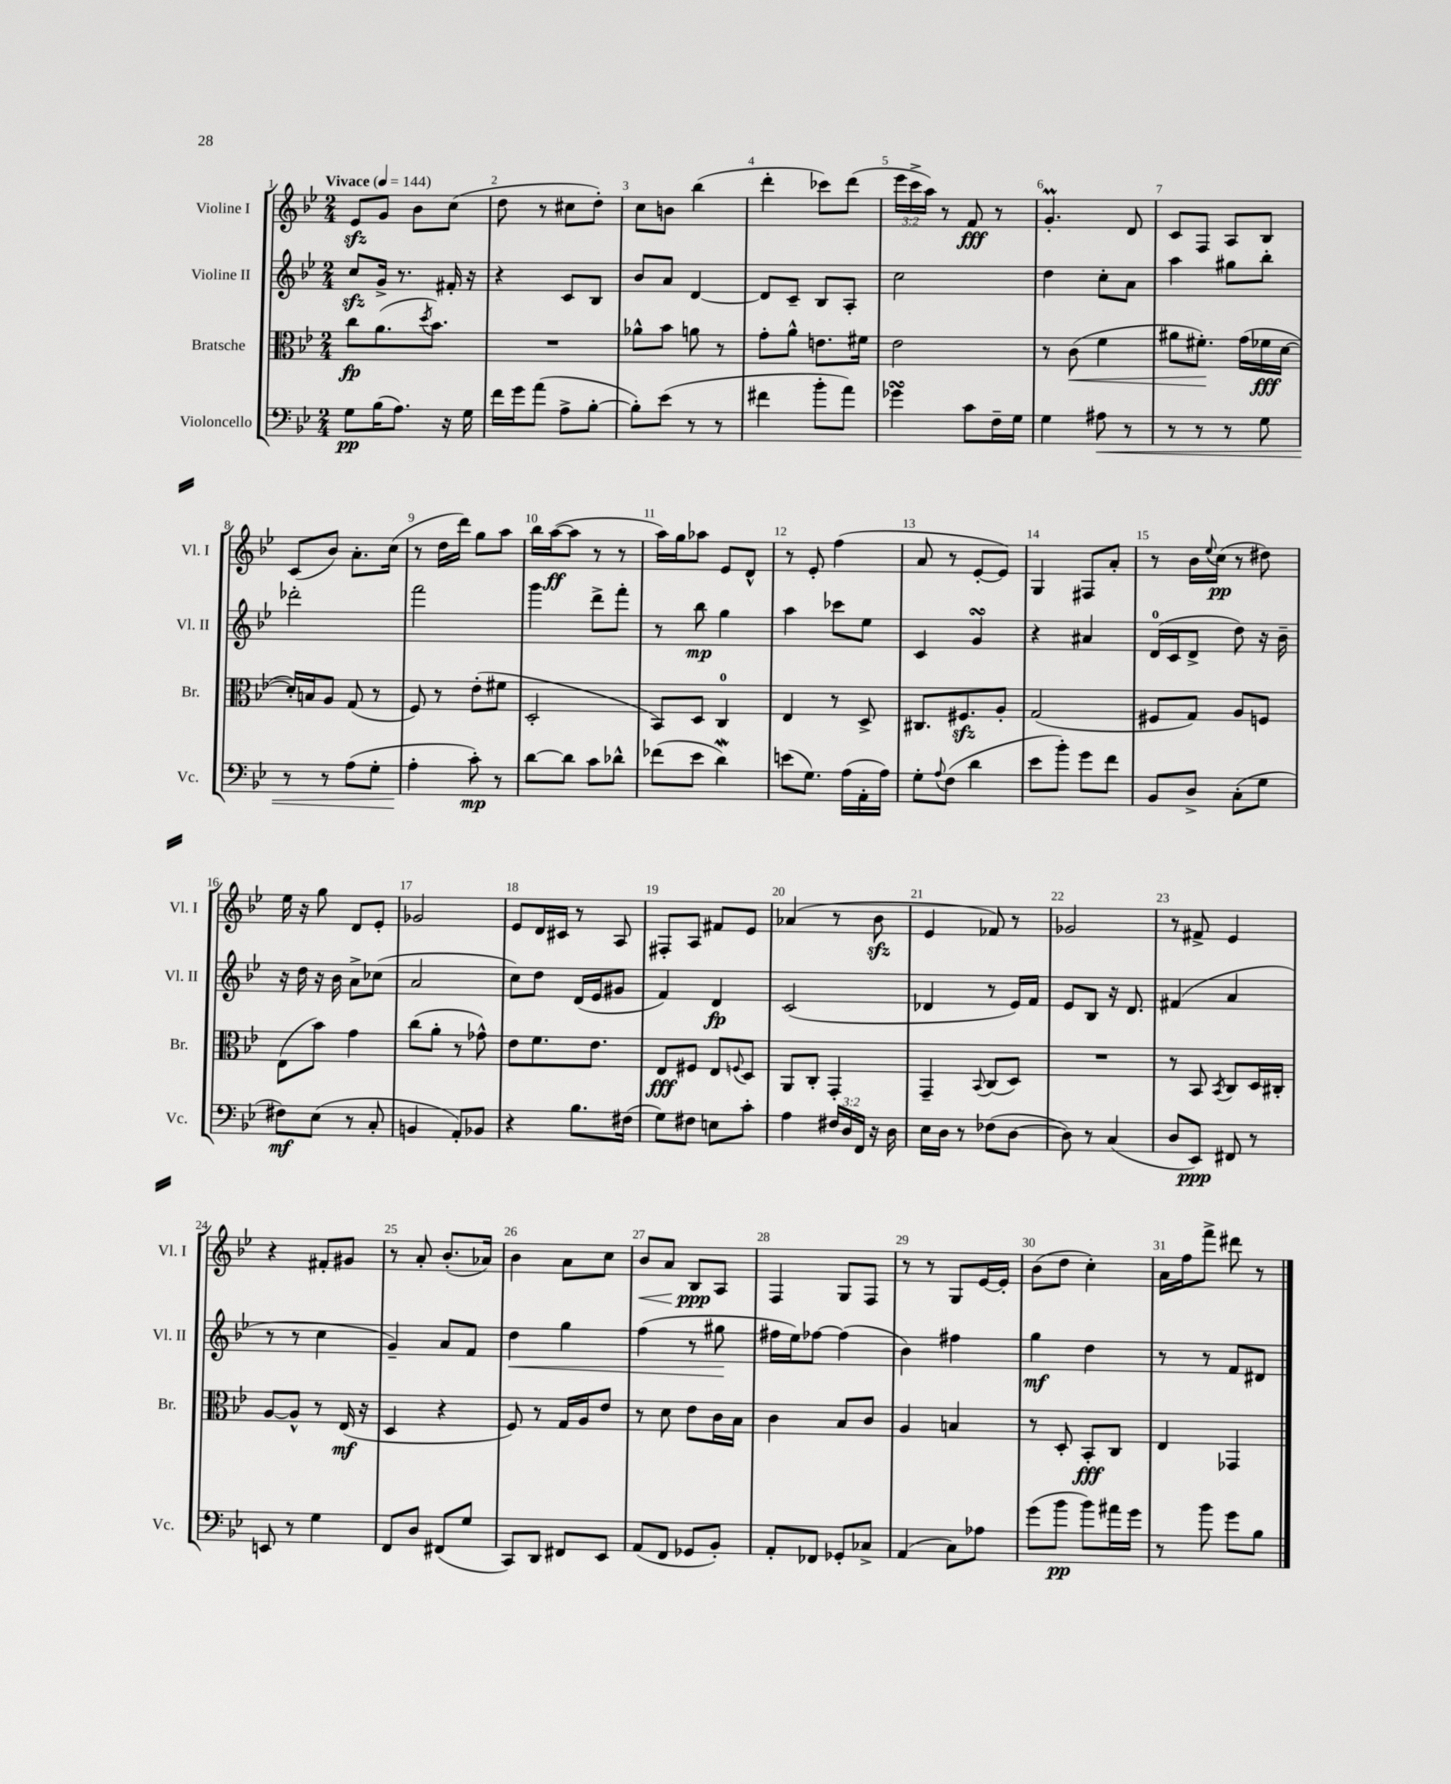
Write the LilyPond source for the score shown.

<<
\new StaffGroup <<
\new Staff = "s0" \with { instrumentName = "Violine I" shortInstrumentName = "Vl. I" } {
    \clef treble \key bes \major \numericTimeSignature \time 2/4 \override Staff.TupletNumber.text = #tuplet-number::calc-fraction-text \tempo "Vivace" 4 = 144
    ees'8\sfz g'8 bes'8 c''8( |
    d''8 r8 cis''8 d''8-.) |
    c''8 b'8 bes''4( |
    d'''4-. ces'''8) d'''8( |
    \tuplet 3/2 { ees'''16 c'''16-> a''16) } r8 f'8\fff r8 |
    g'4.-.\prall d'8 |
    c'8 f8 a8 bes8 |
    c'8( bes'8) a'8.-. c''16( |
    r8 d''16 d'''16) g''8 a''8 |
    bes''16 a''16~\ff( a''8 r8 r8 |
    a''16) g''16 aes''8 ees'8 d'8-^ |
    r8 ees'8-. f''4( |
    a'8 r8 ees'8~-. ees'8) |
    g4 fis8 a'8-. |
    r8 bes'16 \appoggiatura { ees''8 } c''16\pp( r8 dis''8) |
    ees''16 r16 g''8 d'8 ees'8-. |
    ges'2 |
    ees'8 d'16 cis'16 r8 a8 |
    fis8-. a8 fis'8 ees'8 |
    aes'4( r8 bes'8\sfz |
    ees'4 fes'8) r8 |
    ges'2 |
    r8 fis'8-> ees'4 |
    r4 fis'8-. gis'8 |
    r8 a'8-. bes'8.-.( aes'16) |
    bes'4 a'8 c''8 |
    bes'8\< a'8 bes8\ppp\! a8 |
    f4 g8 f8 |
    r8 r8 g8 ees'16~ ees'16-. |
    bes'8( d''8 c''4-.) |
    a'16 f''16 f'''8-> dis'''8 r8 \bar "|." |
}
\new Staff = "s1" \with { instrumentName = "Violine II" shortInstrumentName = "Vl. II" } {
    \clef treble \key bes \major \numericTimeSignature \time 2/4
    c''8\sfz g'16-> r8. fis'16-. r16 |
    r4 c'8 bes8 |
    bes'8 a'8 d'4~ |
    d'8 c'8-- bes8 a8-. |
    c''2 |
    d''4 c''8-. a'8 |
    a''4 gis''8 bes''8-. |
    des'''2-. |
    f'''2 |
    g'''4 d'''8-> f'''8-. |
    r8 bes''8\mp g''4 |
    a''4 ces'''8 ees''8 |
    c'4 g'4\turn |
    r4 ais'4 |
    d'16-0( c'16 d'8-> d''8) r16 bes'16-- |
    r16 d''16 r16 bes'16 a'8-> ces''8( |
    a'2 |
    c''8) d''8 d'16( ees'16 gis'8 |
    f'4) d'4\fp |
    c'2( |
    des'4 r8 ees'16) f'16 |
    ees'8 bes8 r16 d'8. |
    fis'4( a'4 |
    r8 r8 c''4 |
    g'4--) a'8 f'8 |
    d''4\< g''4 |
    f''4( r8 gis''8\! |
    fis''16 ees''16) fes''8~ fes''4( |
    bes'4) fis''4 |
    g''4\mf d''4 |
    r8 r8 f'8 dis'8 \bar "|." |
}
\new Staff = "s2" \with { instrumentName = "Bratsche" shortInstrumentName = "Br." } {
    \clef alto \key bes \major \numericTimeSignature \time 2/4
    c''8\fp a'8.( \acciaccatura { d''8 } bes'8.) |
    R2 |
    aes'8-^ bes'8 a'8 r8 |
    g'8-. a'8-^ e'8. fis'16 |
    ees'2 |
    r8 c'8\<( f'4 |
    ais'8 fis'8.-.\!) g'16( fes'16\fff d'16~ |
    d'16-.) b16 a8 g8( r8 |
    f8) r8 ees'8-.( fis'8 |
    d2-. |
    bes,8) d8 c4-0 |
    ees4 r8 d8-> |
    cis8. fis8.\sfz a8-. |
    g2( |
    fis8 g8) a8 f8 |
    ees8( bes'8) g'4 |
    c''8( a'8-. r8 ges'8-^) |
    ees'8 f'8. ees'8. |
    ees8\fff fis8 ees8 \appoggiatura { f8 } d8 |
    a,8 c8-. g,4-. |
    g,4-- \appoggiatura { bes,8 } c8( d8) |
    R2 |
    r8 bes,8 \acciaccatura { bes,8 } c8 d16 cis16-. |
    a8~ a8-^ r8 ees16\mf( r16 |
    d4 r4 |
    f8) r8 g16 a16 ees'8 |
    r8 d'8 ees'8 c'16 bes16 |
    c'4 bes8 c'8 |
    a4 b4 |
    r8 d8-. bes,8-.\fff c8 |
    ees4 ges,4 \bar "|." |
}
\new Staff = "s3" \with { instrumentName = "Violoncello" shortInstrumentName = "Vc." } {
    \clef bass \key bes \major \numericTimeSignature \time 2/4 \override Staff.TupletNumber.text = #tuplet-number::calc-fraction-text
    g8\pp bes16( a8.) r16 g16 |
    f'16 g'16 a'8( a8-> bes8~-. |
    bes8-.) ees'8( r8 r8 |
    fis'4 bes'8-. a'8) |
    ges'4\turn c'8 f16-- g16 |
    g4 ais8\< r8 |
    r8 r8 r8 g8 |
    r8 r8 a8( g8-. |
    a4-.\! c'8-.\mp) r8 |
    d'8~ d'8 c'8 des'8-^ |
    fes'8( ees'8 d'4\mordent) |
    e'8( g8.) a16( a,16-. a16) |
    g8-. \appoggiatura { a8 } f8( d'4 |
    ees'8 bes'8-.) g'8 f'8 |
    bes,8 d8-> c8-.( g8 |
    fis8\mf) ees8( r8 c8-. |
    b,4 a,8-.) bes,8 |
    r4 bes8. fis16( |
    g8) fis8 e8 c'8-. |
    a4 \tuplet 3/2 { fis16 d16 f,16 } r16 d16 |
    ees16 d16 r8 fes8( d8~ |
    d8) r8 c4( |
    d8 ees,8\ppp) fis,8 r8 |
    e,8 r8 g4 |
    f,8 d8 fis,8( g8 |
    c,8) d,8 fis,8 ees,8 |
    a,8( f,8 ges,8 bes,8-.) |
    a,8-. fes,8 ges,8-. ces8-> |
    a,4( c8) aes8 |
    g'8( bes'8\pp bes'8) ais'16 g'16 |
    r8 bes'8 g'8 bes8 \bar "|." |
}
>>
>>
\layout { \context { \Score \override BarNumber.break-visibility = ##(#f #t #t) barNumberVisibility = #all-bar-numbers-visible } }
